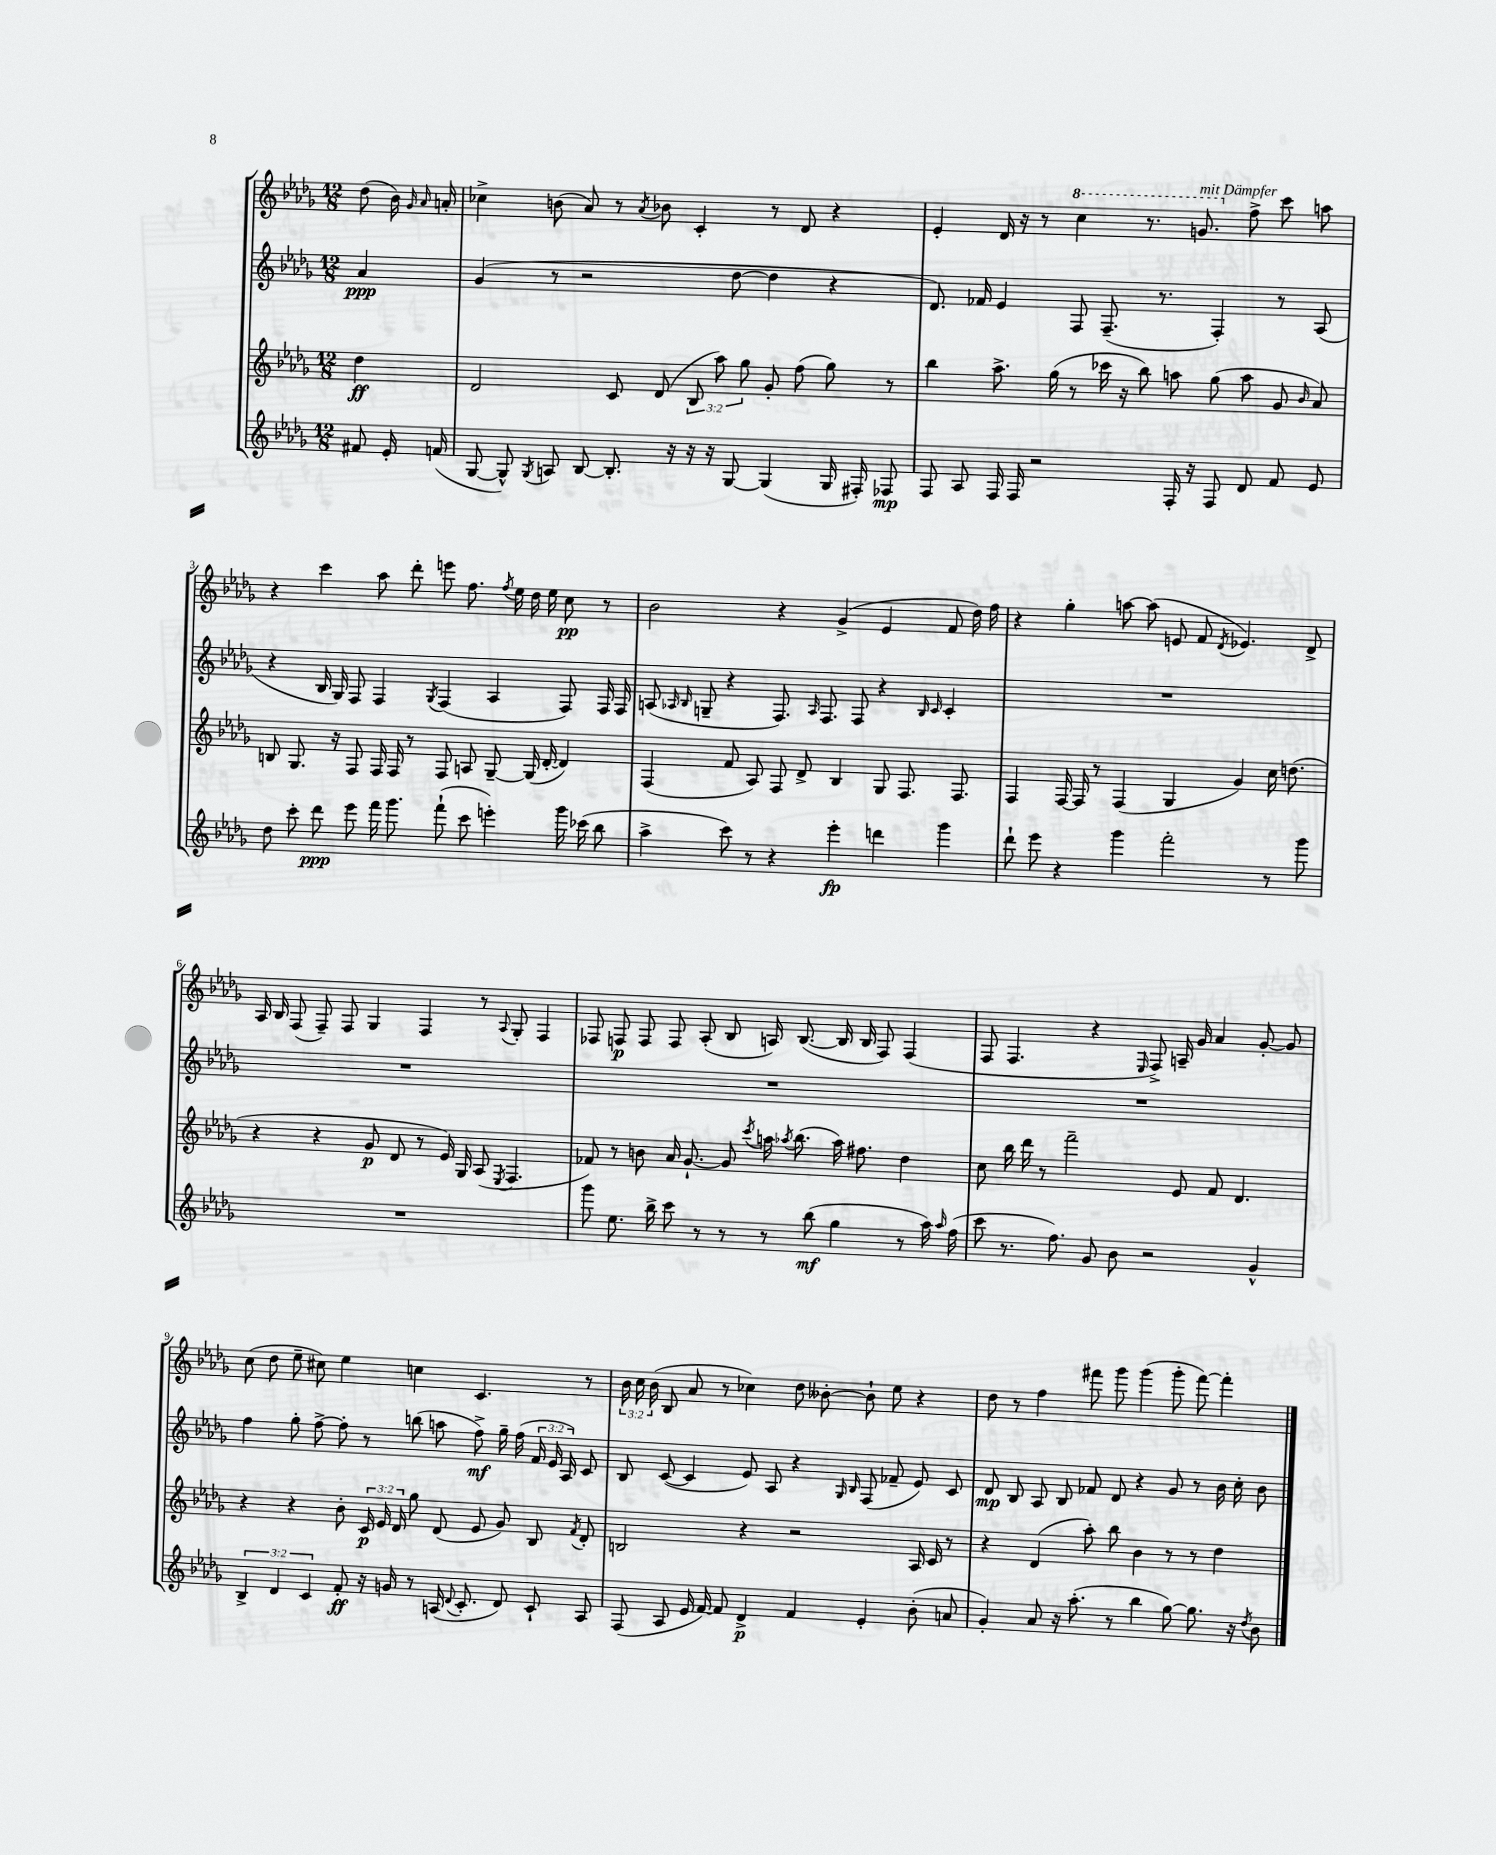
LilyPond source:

<<
\new StaffGroup <<
\new Staff = "s0" {
    \clef treble \key des \major \numericTimeSignature \time 12/8 \override Staff.TupletNumber.text = #tuplet-number::calc-fraction-text \partial 4
    \autoBeamOff des''8( bes'16) \grace { ges'16 aes'16 } a'16-. |
    ces''4-> b'8( aes'8) r8 \acciaccatura { aes'8 } bes'8 c'4-. r8 des'8 r4 |
    ees'4-. des'16 r16 r8 \ottava #1 c'''4 r8. g''8.^\markup { \italic "mit Dämpfer" } \ottava #0 f''8-> c'''8 a''8 |
    r4 c'''4 aes''8 des'''8-. e'''8 f''8. \acciaccatura { f''8 } ees''16 des''16 ees''16 c''8\pp r8 |
    bes'2 r4 ges'4->( ees'4 f'8 des''16) f''16 |
    r4 ges''4-. a''8~ a''8( e'8 f'8 \acciaccatura { des'8 } ees'4.) des'8-> |
    aes16 bes16 f8( f8--) f8 ges4 f4 r8 \appoggiatura { aes8 } ges8-. f4 |
    fes8 f8\p f8 f8 aes8-.( bes8 a16) bes8.~( bes16 bes16 f8) f4( |
    f8 f4. r4 \grace { ees16 } f8->) a16-- ges'16 aes'4 ges'8~-. ges'8 |
    c''8( des''8 ees''8-- cis''8) ees''4 c''4 c'4. r8 |
    \tuplet 3/2 { bes'16 c''16 bes'16( } bes8 aes'8 r8 ces''4) des''8 beses'8~-. beses'8-! ees''8 r4 |
    des''8 r8 f''4 fis'''8 ges'''8 ges'''4( ges'''8-. fis'''8~) fis'''4-. \bar "|." |
}
\new Staff = "s1" {
    \clef treble \key des \major \numericTimeSignature \time 12/8 \override Staff.TupletNumber.text = #tuplet-number::calc-fraction-text \partial 4
    \autoBeamOff aes'4\ppp |
    ges'4( r8 r2 des''8~ des''4 r4 |
    des'8.) fes'16 ees'4 f8 f8.--( r8. f4-.) r8 aes8( |
    r4 bes16 ges16) f8 f4 \acciaccatura { ges8 } f4( aes4 f8) f16 f16 |
    a8( \grace { aes16 bes16 } g8-- r4 f8.) \grace { aes16 } f8. f8 r4 \grace { bes16 c'16 } c'4-. |
    R1. |
    R1. |
    R1. |
    R1. |
    f''4 ges''8-. f''8~-> f''8-. r8 b''8( a''8 f''8->\mf) ges''16-- f''16( \tuplet 3/2 { f'16 ees'16 aes16) } c'8 |
    bes8 c'8~( c'4 ees'8) aes8 r4 \grace { ges16 bes16 } f8( fes'8-- ees'8) c'8 |
    des'8\mp bes8 aes8 bes8 fes'8 des'8 r4 ges'8 r8 bes'16 c''16-. bes'8 \bar "|." |
}
\new Staff = "s2" {
    \clef treble \key des \major \numericTimeSignature \time 12/8 \override Staff.TupletNumber.text = #tuplet-number::calc-fraction-text \partial 4
    \autoBeamOff des''4\ff |
    des'2 c'8 des'8( \tuplet 3/2 { bes8 aes''8) ges''8 } ges'8-. f''8( ges''8) r8 |
    bes''4 aes''8.-> ges''16( r8 ces'''16 r16 bes''8) a''8 ges''8( a''8 ges'8 \grace { bes'16 } aes'8) |
    b8 ges8. r16 f8 f16 f16 r8 f8 a8 ges8~-- ges16( des'16~-. des'4) |
    f4( f'8 aes8) f8 des'8-> bes4 ges8 f8. f8. |
    f4 f16~ f16 r8 f4( ges4 ges'4) c''16 d''8.( |
    r4 r4 ges'8\p des'8 r8 ees'16) ges16 aes8( \acciaccatura { ees8 } f4. |
    fes'8) r8 b'8 aes'16 ges'8.~-! ges'8 \acciaccatura { c'''8 } a''16 \acciaccatura { aes''8 } bes''8.( aes''16) fis''8. des''4 |
    c''8 bes''16 des'''16 r8 f'''2-- ees'8 f'8 des'4. |
    r4 r4 bes'8-. \tuplet 3/2 { c'16\p ees'16 des'16 } ges''8 des'8( ees'8 ges'8) bes8 \acciaccatura { f'8 } des'8-. |
    b2 r4 r2 aes16 c'16 r8 |
    r4 des'4( aes''8-.) bes''8 bes'4 r8 r8 des''4 \bar "|." |
}
\new Staff = "s3" {
    \clef treble \key des \major \numericTimeSignature \time 12/8 \override Staff.TupletNumber.text = #tuplet-number::calc-fraction-text \partial 4
    \autoBeamOff fis'8 ees'16-. f'16( |
    ges8~ ges8-^) \acciaccatura { ges8 } a8 bes8~ bes8.-. r16 r16 r16 ges8~ ges4( ges16 fis16-.) fes8\mp |
    f8 aes8 f16 f16 r2 f16-. r16 f8 des'8 f'8 ees'8 |
    des''8 c'''8-. des'''8\ppp ees'''8 f'''16 ges'''8. f'''8-!( c'''8 e'''4-.) ges'''16 ces'''16( bes''8 |
    aes''4-> c'''8) r8 r4 ees'''4-.\fp d'''4 ges'''4 |
    des'''8-! ees'''8 r4 ges'''4 f'''2-. r8 ges'''8 |
    R1. |
    ges'''8 ees''8. bes''16-> c'''8 r8 r8 r8 bes''8\mf( ges''4 r8 aes''16) \grace { aes''16 } f''16( |
    c'''8 r8. f''8.) ges'8 bes'8 r2 ges'4-^ |
    \tuplet 3/2 { bes4-> des'4 c'4 } f'8-.\ff r16 g'16 r8 a16( \appoggiatura { des'8 } c'8.-. des'8) c'8-! a8 |
    f8( aes8 ees'16 f'16~) f'8 des'4->\p f'4 ees'4-. bes'8-.( a'8 |
    ges'4-.) aes'8 r16 aes''8.-.( r8 bes''4 ges''8~) ges''8. r16 \acciaccatura { des''8 } bes'8 \bar "|." |
}
>>
>>
